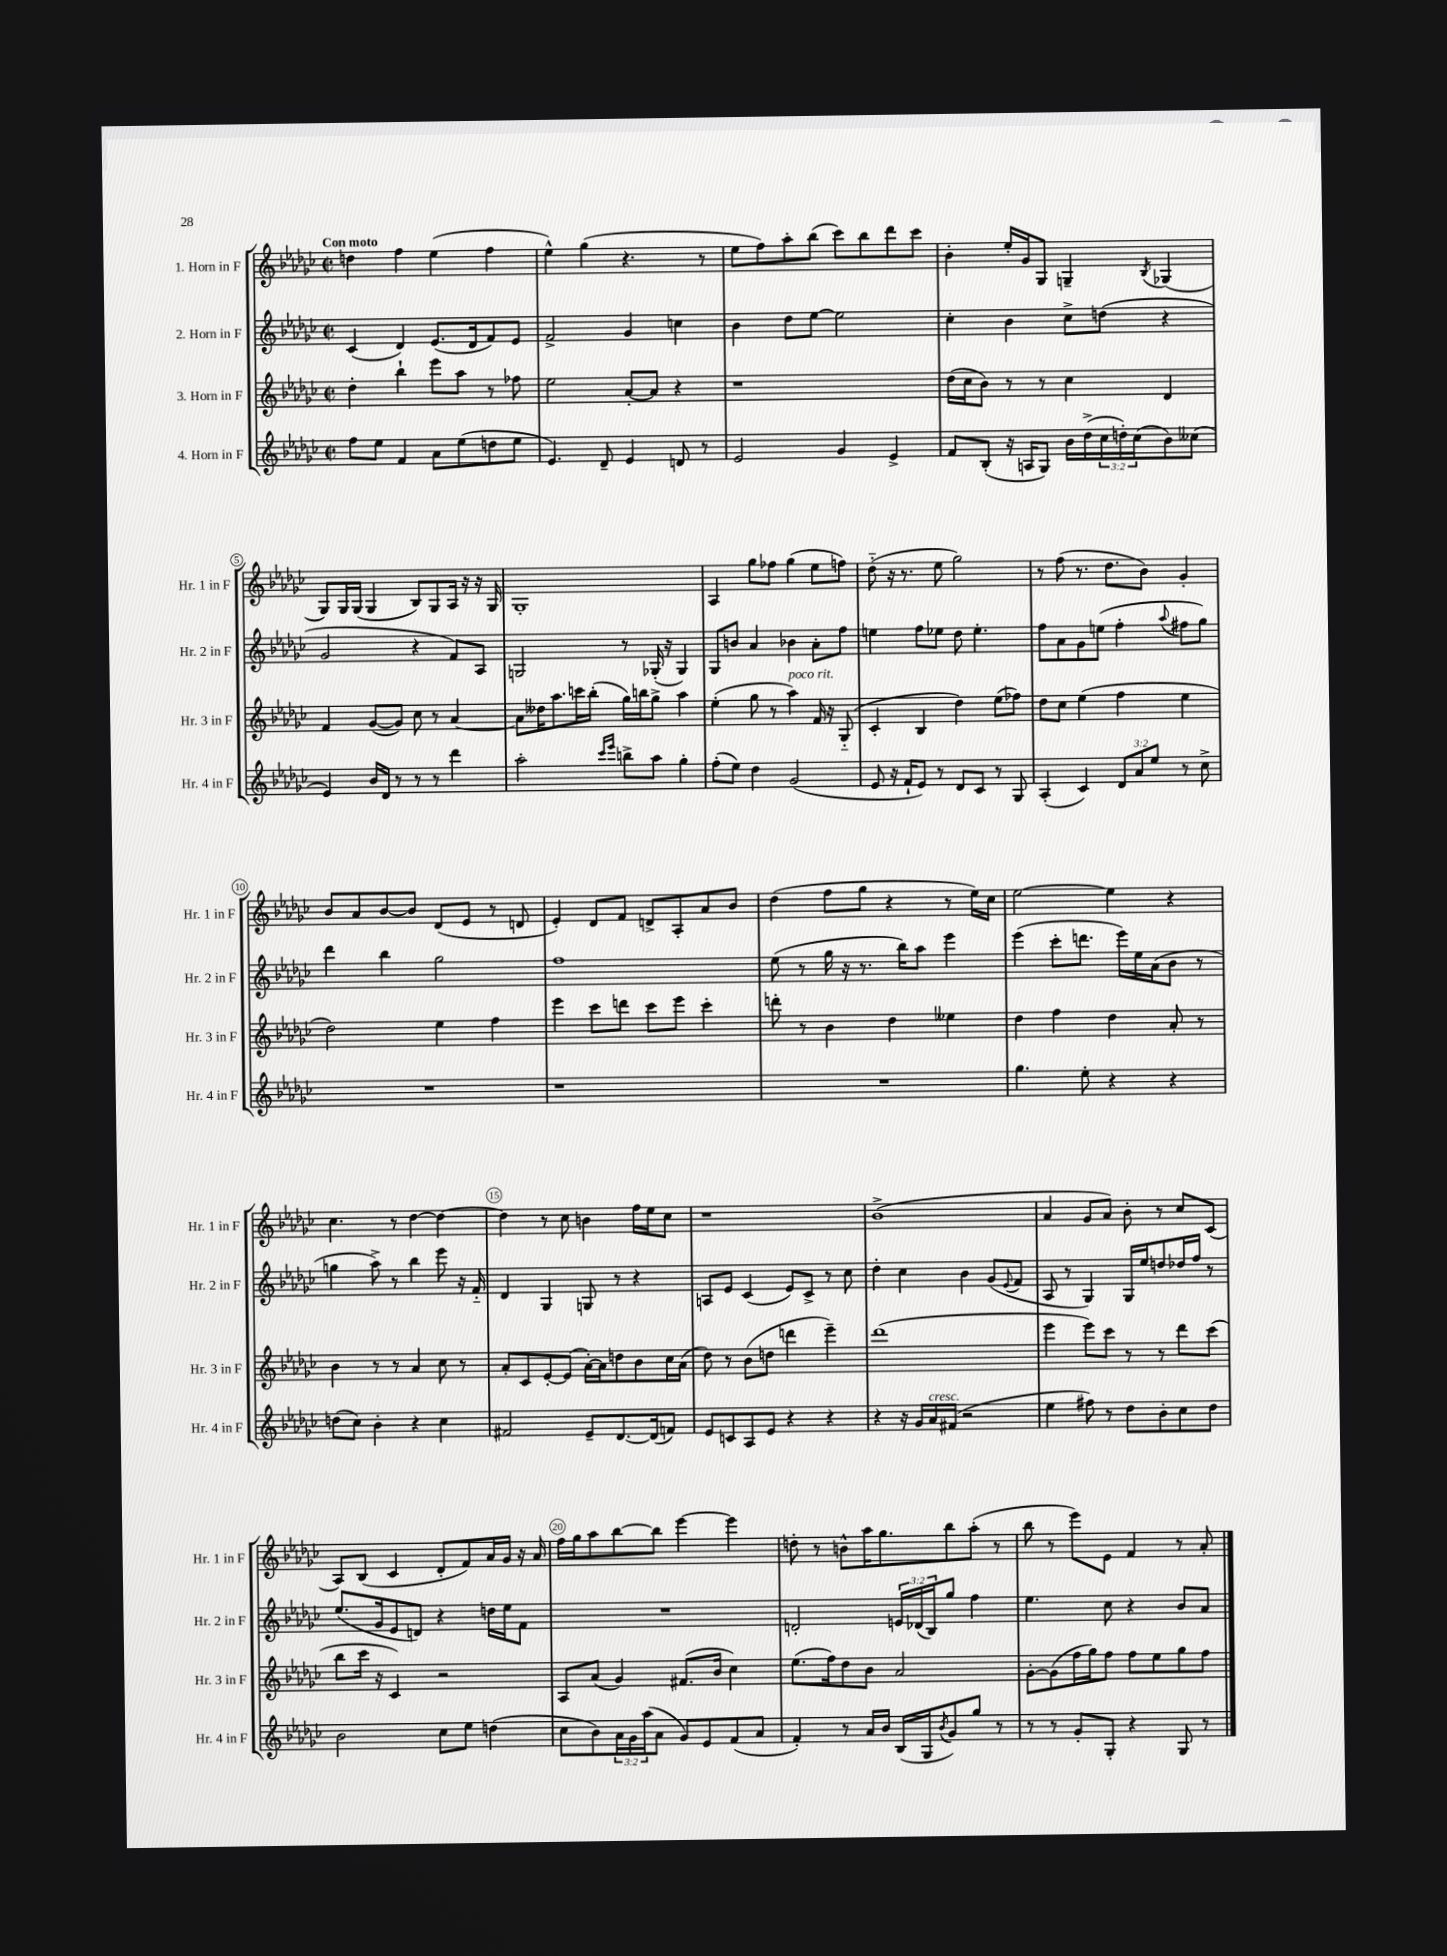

**kern	**kern	**kern	**kern
*staff4	*staff3	*staff2	*staff1
*clefG2	*clefG2	*clefG2	*clefG2
*k[b-e-a-d-g-c-]	*k[b-e-a-d-g-c-]	*k[b-e-a-d-g-c-]	*k[b-e-a-d-g-c-]
*M2/2	*M2/2	*M2/2	*M2/2
*met(c|)	*met(c|)	*met(c|)	*met(c|)
8ff\L	4dd-'\	(4c-/	4dd\
8ee-\J	.	.	.
4f/	4bb-`\	4d-/)	4ff\
8a-\L	8eee-\L	(8.e-/L	(4ee-\
(8ee-\	8aa-\J	.	.
.	.	16d-/k	.
8dd\	8r	8f/)	4ff\
8ee-\J	8ff-\	8e-/J	.
=	=	=	=
4.e-/)	2ee-\	2f^/	4ee-^^\)
.	.	.	(4gg-\
8d-~/	.	.	.
4e-/	[8a-'/L	4g-/	4.r
.	8a-/]J	.	.
8d/	4r	4cc\	.
8r	.	.	8r
=	=	=	=
2e-/	1r	4b-\	8ee-\L
.	.	.	8ff\)
.	.	8dd-\L	8aa-'\
.	.	[8ee-\J	(8bb-\J
4g-/	.	2ee-\]	8ccc-\L)
.	.	.	8bb-\
4e-^/	.	.	8ddd-\
.	.	.	8ccc-\J
=	=	=	=
8f/L	(16dd-\LL	4cc-'\	4b-'\
.	16cc-\J	.	.
(8B-'/J	8b-\J)	.	.
16r	8r	4b-\	16ee-'/LL
16A/LK	.	.	16g-/J
8G-/J)	8r	.	8G-/J
16b-\LL	4cc-\	8cc-^\L	4G~/
(16dd-^\	.	.	.
24cc-\	.	(8dd\J	.
24dd'\)	.	.	.
(24cc-\J	.	.	.
.	.	.	8qB-/
8b-\)	4d-/	4r	(4G-/
(8cc--\J	.	.	.
=	=	=	=
4e-/)	4f/	2g-/	8G-/L)
.	.	.	16G-/L
.	.	.	(16G-/JJ
16b-/LL	([8g-/L	.	4G-/
16d-/JJ	.	.	.
8r	8g-/]J)	.	.
8r	8cc-\	4r	8B-/L)
8r	8r	.	8G-/
4ddd-\	[4a-/	8f/L)	16A-/Jk
.	.	.	16r
.	.	8A-/J	16r
.	.	.	16G-/
=	=	=	=
2aa-'\	8a-\]L	2G/	1G-'
.	16dd--\K	.	.
.	8.aa-\	.	.
.	16ccc\L	.	.
.	(16bb-'\JJ	.	.
16qqccc-/LL	.	.	.
16qqeee-/JJ	.	.	.
8bb^\L	16gg-\LL)	8r	.
.	16bb\J	.	.
8aa-\J	8gg-^\J	(16G-'/	.
.	.	16r	.
4gg-'\	4aa-\	4G-/)	.
=	=	=	=
(8ff'\L	(4ee-'\	8G-/L	4A-/
8ee-\J)	.	8b/J	.
4dd-\	8gg-\	4a-/	8gg-\L
.	8r	.	8ff-\J
(2g-/	4aa-\)	4b-\	(4gg-\
.	16f/	8a-'\L	8ee-\L
.	16r	.	.
.	(8G-'~/	8ff\J	8ff\J)
=	=	=	=
8e-/	4c-'/	4ee\	(8dd-'~\
16r	.	.	16r
16f`/LK	.	.	8.r
8e-/J)	4B-/	8ff\L	.
8r	.	8ee-\J	8ee-\
8d-/L	4dd-\)	8dd-\	2gg-\)
8c-/J	.	4.ee-'\	.
8r	(8ee-\L	.	.
8G-/	8ff-\J)	.	.
=	=	=	=
(4A-'/	8dd-\L	8ff\L	8r
.	8cc-\J	8a-\	(8ff\
4c-/)	(4ee-\	8g-\	8.r
.	.	(8ee\J	.
.	.	.	8.dd-\L
12d-/L	4ff\	4ff'\	.
12a-/	.	.	.
.	.	.	8b-\J)
12ee-/J	.	.	.
.	.	8qqaa-/	.
8r	4ee-\	8ff#\L	4g-'/
8cc-^\	.	8gg-\J)	.
=	=	=	=
1r	2dd-\)	4ddd-\	8b-/L
.	.	.	8a-/
.	.	4bb-\	[8b-/
.	.	.	8b-/]J
.	4ee-\	2gg-\	(8d-/L
.	.	.	8e-/J
.	4ff\	.	8r
.	.	.	8d/
=	=	=	=
1r	4eee-\	1ff	4e-'/)
.	8ccc-\L	.	8d-/L
.	8ddd\J	.	8f/J
.	8ccc-\L	.	8d^/L
.	8eee-\J	.	8A-'/
.	4ccc-'\	.	8a-/
.	.	.	8b-/J
=	=	=	=
1r	8ddd'\	(8ee-\	(4dd-\
.	8r	8r	.
.	4b-\	16gg-\	8ff\L
.	.	16r	.
.	.	8.r	8gg-\J
.	4dd-\	.	4r
.	.	16bb-\LK)	.
.	.	8aa-\J	.
.	4ee--\	4eee-\	8r
.	.	.	16ee-\LL)
.	.	.	16cc-\JJ
=	=	=	=
4.gg-\	4dd-\	(4eee-\	[2ee-\
.	4ff\	8ccc-'\L	.
8ee-'\	.	8.ddd\J	.
4r	4dd-\	.	4ee-\]
.	.	16eee-\LL)	.
.	.	16ee-\	.
.	.	(16a-\J	.
4r	8a-'/	8b-\J	4r
.	8r	8r	.
=	=	=	=
(8dd\L	4b-\	4gg\	4.cc-\
8cc-\J)	.	.	.
4b-'\	8r	8aa-^\)	.
.	8r	8r	8r
4r	4a-/	4bb-\	[4dd-\
4cc-\	8cc-\	8eee-\	4dd-\_
.	8r	16r	.
.	.	16f'~/	.
=	=	=	=
2f#/	8a-'/L	4d-/	4dd-\]
.	8c-/	.	.
.	[8e-'/	4G-/	8r
.	(8e-/]J	.	8cc-\
8e-~/L	[16a-'\LL)	8G/	4b\
.	16a-\]J	.	.
[8.d-/	8dd\	8r	.
.	8b-\	4r	16ff\LL
(16d-/]k	.	.	16ee-\J
8f/J)	16cc-\L	.	8cc-\J
.	(16a-\JJ	.	.
=	=	=	=
8e-/L	8dd-\)	8A/L	1r
8c/	8r	8e-/J	.
8A-/	(8b-\L	(4c-/	.
8e-/J	8dd\J	.	.
4r	4ddd\	8e-/L)	.
.	.	8c-^/J	.
4r	4eee-~\)	8r	.
.	.	8cc-\	.
=	=	=	=
4r	(1ddd-	4dd-'\	(1b-^
16r	.	4cc-\	.
16g-/LL	.	.	.
16a-/	.	.	.
(16f#/JJ	.	.	.
2r	.	4b-\	.
.	.	(8g-/L	.
.	.	8qqe-/	.
.	.	8f/J	.
=	=	=	=
4ee-\	4eee-\	8A-/	4a-/
.	.	8r	.
8ff#\)	8eee-\L)	4G-/)	8g-/L
8r	8ccc-\J	.	8a-/J)
8dd-\L	8r	16G-/LL	8b-'\
.	.	16ee-/J	.
8b-'\	8r	8dd/	8r
8cc-\	8ddd-\L	16dd-/L	8cc-/L
.	.	16ff/JJ	.
8dd-\J	(8ccc-\J	8r	(8c-/J
=	=	=	=
2b-\	8bb-\L	(8.ee-/L	8A-/L)
.	16ccc-\Jk	.	(8B-/J
.	16r	16g-/k	.
.	4c-/)	8e-/	4c-/
.	.	8d/J)	.
8cc-\L	2r	4r	8d-'/L
8ee-\J	.	.	8f/)
(4dd\	.	16dd\LL	16a-/L
.	.	16ee-\J	16g-/JJ
.	.	8f\J	16r
.	.	.	16a-/
=	=	=	=
8cc-\L	8A-/L	1r	16ff\LL
.	.	.	16gg-\J
8b-\)	(8a-/J	.	8aa-\
24a-\L	4g-/)	.	[8bb-\
24g-\	.	.	.
(24aa-\J	.	.	.
8a-\J	.	.	8bb-\]J
8g-/L)	(8.f#/L	.	[4eee-\
8e-/	.	.	.
.	16b-/Jk	.	.
(8f/	4cc-\)	.	4eee-\]
8a-/J	.	.	.
=	=	=	=
4f'/)	(8.ee-\L	2d'/	8dd'\
.	.	.	8r
.	16ff\k)	.	.
8r	8dd-\	.	8b^^\L
16a-/LL	8b-\J	.	16aa-\K
16b-/JJ	.	.	8.gg-\
(16B-/LL	2a-/	24e/LL	.
.	.	(24d-/	.
16G-/J	.	.	.
.	.	24B-/J)	.
8qb-/	.	.	.
8g-/)	.	8gg-/J	8bb-\
8gg-/J	.	4ff\	(8aa-'\J
8r	.	.	8r
=	=	=	=
8r	[8g-'\L	4.ee-\	8bb-\
8r	(8g-\]	.	8r
8g-'/L	16ff\L	.	8eee-\L)
.	16gg-\J)	.	.
8G-'/J	8ff\J	8cc-\	8e-\J
4r	8ff\L	4r	4f/
.	8ee-\	.	.
8G-/	8gg-\	8b-/L	8r
8r	8ff\J	8a-/J	8a-'/
==	==	==	==
*-	*-	*-	*-
